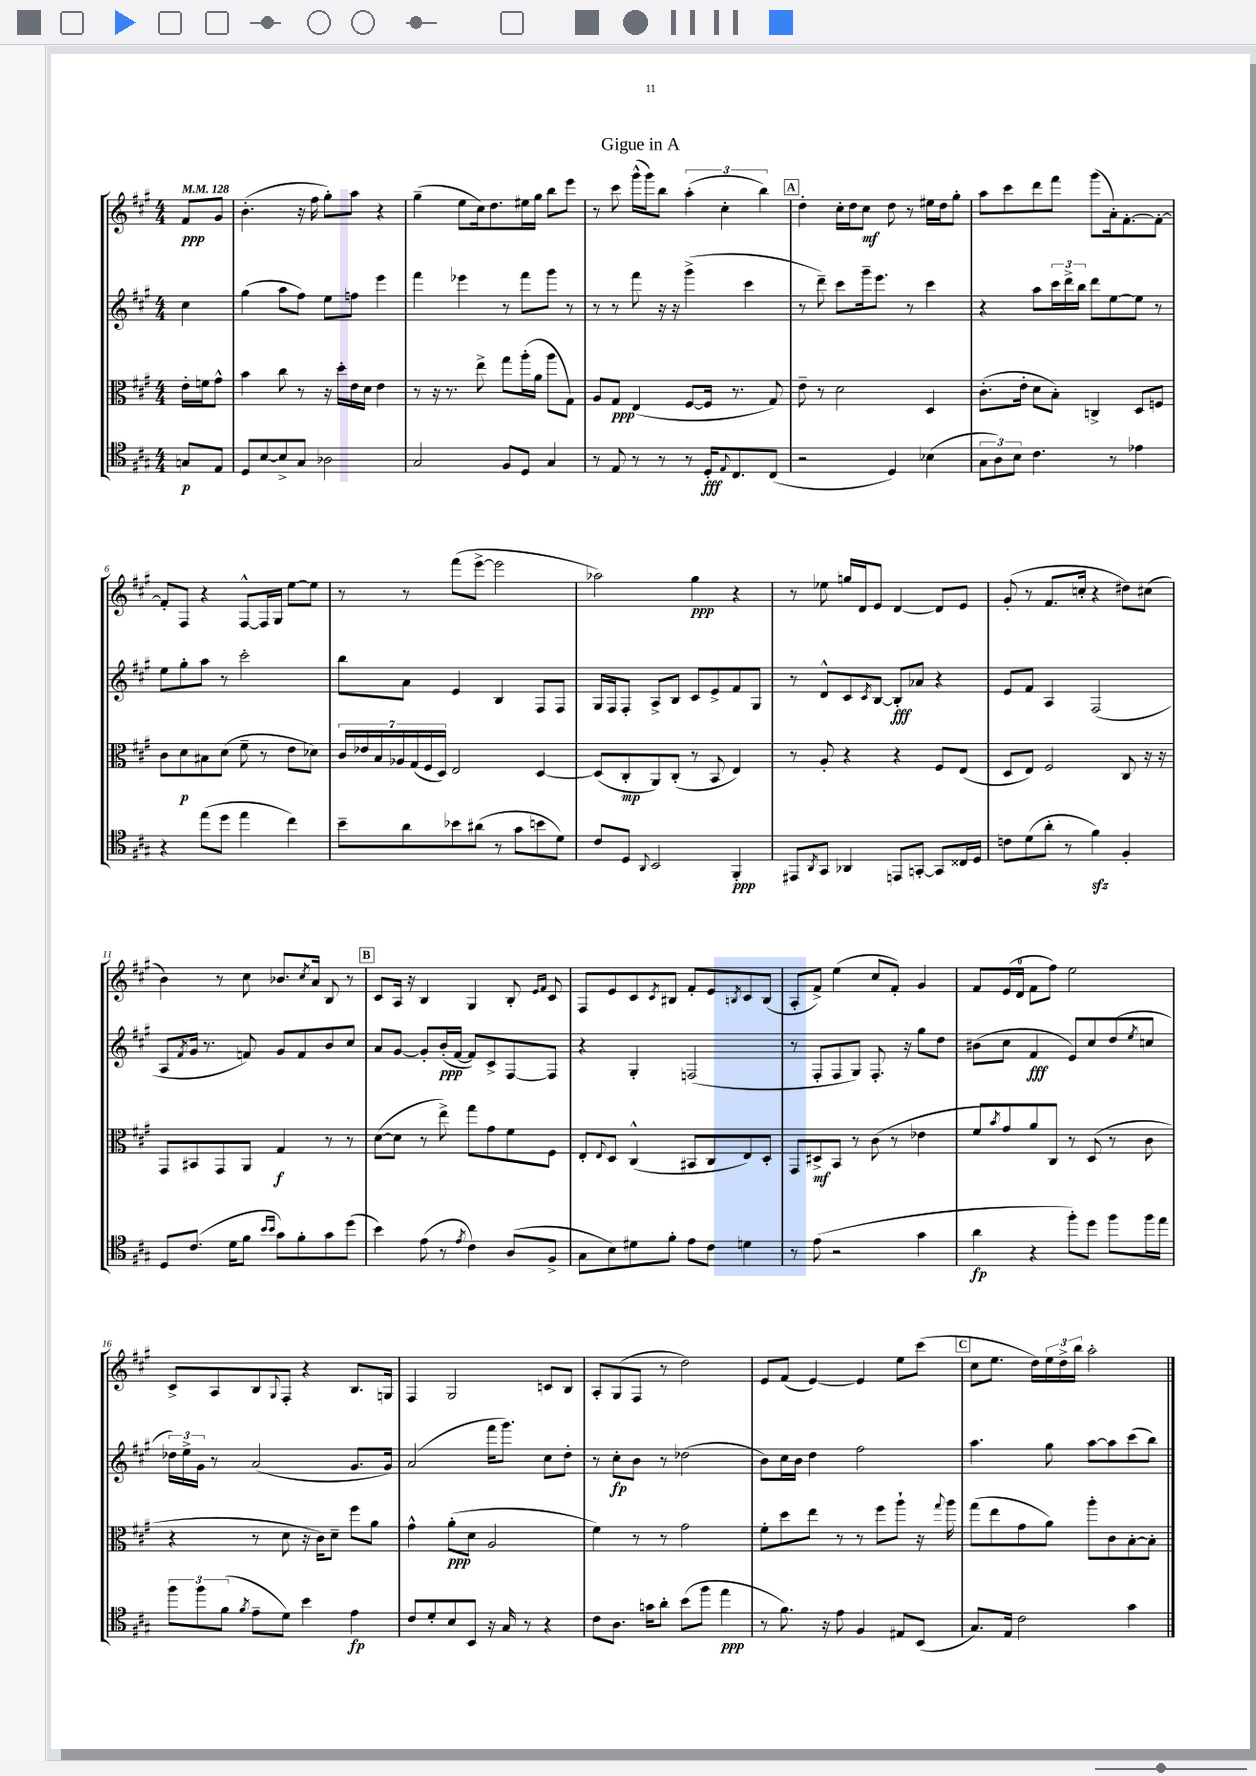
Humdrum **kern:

**kern	**kern	**kern	**kern
*staff4	*staff3	*staff2	*staff1
*clefC4	*clefC3	*clefG2	*clefG2
*k[f#c#g#]	*k[f#c#g#]	*k[f#c#g#]	*k[f#c#g#]
*M4/4	*M4/4	*M4/4	*M4/4
*MM128	*MM128	*MM128	*MM128
8G	16e'	4cc#	8f#
.	16f	.	.
8E	8g#^^	.	8g#
=	=	=	=
8D	4b	(4gg#	(4.b'
[8B	.	.	.
8B^]	8cc#	8aa	.
8G#	8r	8ff#)	16r
.	.	.	16ff#
2A-	16r	8ee	8gg#')
.	16dd'	.	.
.	16e	8ff	8aa
.	16d	.	.
.	4e	4eee	4r
=	=	=	=
2G#	8r	4fff#	(4gg#~
.	16r	.	.
.	8.r	.	.
.	.	4eee-	8ee
.	8ee^	.	16cc#)
.	.	.	8.dd
8F#	8gg#	8r	.
8D	(16aa'	8fff#	16ee#
.	16a	.	16gg#
4G#	8aa	8ggg#	8bb
.	8G#)	8r	8eee
=	=	=	=
8r	8A	8r	8r
8E	8G#	8r	8ccc#
8r	(4E	8fff#	(16ggg#^^
.	.	.	16ggg#)
8r	.	16r	8bb
.	.	16r	.
8r	[8F#	(4ggg#^	(6aa'
16D'	16F#]	.	.
.	.	.	6cc#'
8qqE	.	.	.
8.C#	8.r	.	.
.	.	4ccc#	.
.	.	.	6bb)
(8C#	8G#)	.	.
=	=	=	=
2r	8e~	8r	4dd'
.	8r	8ddd~)	.
.	2d	8ccc#	16cc#'
.	.	.	16dd
.	.	16ggg#~	8cc#
.	.	8.eee	.
4D)	.	.	8dd
.	.	8r	8r
(4B-	4D	4ccc#	16ee#
.	.	.	16dd
.	.	.	8gg#'
=	=	=	=
12G#	(8.c#'	4r	8aa
12A)	.	.	.
.	.	.	8ccc#
12B	.	.	.
.	16e'	.	.
4.c#	8d	8aa	8ddd
.	8B')	24ccc#	8fff#
.	.	24ddd^	.
.	.	24bb	.
.	4C^	8ddd	(8ggg#
8r	.	[8ee	16a')
.	.	.	[8.f#'
4e-	8D	8ee]	.
.	8F	8r	8f#'_
=	=	=	=
4r	8c#	8ee	8f#']
.	8d	8gg#'	8F#
(8ee	8B#	8aa	4r
8dd	(8d	8r	.
4ee	8f#~	2ccc#'	[8F#^^
.	8r	.	16F#]
.	.	.	16G#
4cc#)	8e	.	[8ee
.	8d-)	.	8ee]
=	=	=	=
8b~	28c#	8bb	8r
.	28e-	.	.
.	28B	.	.
.	28A-	.	.
8a	.	8a	8r
.	(28G#	.	.
.	28F#	.	.
.	28D)	.	.
8b-	2E	4e	(8fff#
(8a#	.	.	[8eee^
8r	.	4B	2eee]
8g#	.	.	.
8b	[4D	8F#	.
8d)	.	8F#	.
=	=	=	=
8c#	(8D]	16G#	2aa-)
.	.	16F#	.
8D	8C#'	8F#'	.
8qqAA	.	.	.
2BB	8AA)	8A^	.
.	(8C#'	8B	.
.	8r	8c#	4gg#
.	8BB	8e^	.
4FF#'	4E)	8f#	4r
.	.	8G#	.
=	=	=	=
8EE#	8r	8r	8r
8qAA	.	.	.
8GG#	8A'	8d^^	8ee-
4AA-	4r	8c#	16gg
.	.	.	16d
.	.	8qc#	.
.	.	[8B	8e
8EE	4r	8B']	[4d
[8GG'	.	8a-	.
8GG]	8F#	4r	8d]
16C##	(8E	.	8e
16D	.	.	.
=	=	=	=
8c	8D	8e	(8g#'
(8d	8E)	8f#	8r
8a'	2F#	4A	8.f#
8r	.	.	.
.	.	.	16cc'
4f#)	.	(2F#	4r
4F#'	8C#	.	8dd#)
.	16r	.	(8cc#
.	16r	.	.
=	=	=	=
8D	8GG#	8A	4b)
.	.	8qf#	.
(8.c#	8BB#	16g#	.
.	.	8.r	.
.	8GG#	.	8r
16d	.	.	.
8f#	8AA	8f)	8cc#
16qqb	.	.	.
16qqb	.	.	.
8g#)	4G#	8g#	8.b-
8f#'	.	8f	.
.	.	.	8qcc#
.	.	.	16a
8g#	8r	8b	8B
(8dd	8r	8cc#	8r
=	=	=	=
4b)	([8d	8a	8c#
.	8d]	[8g#	16A
.	.	.	16r
(8e	8r	8g#']	4B
8r	8ee^)	(16b'	.
.	.	[16f#	.
8qe	.	.	.
4c#)	8gg#	8f#])	4G#
.	8g#	8c#^	.
(8A	8f#	[8F#	8B'
.	.	.	16qqe
.	.	.	16qqf#
8F#^	8F#	8F#]	8c#
=	=	=	=
8G#	8E'	4r	8F#
.	8qqE	.	.
8B)	8D	.	8e
8d#	(4C#^^	4G#'	8c#
.	.	.	8qc#
8f#'	.	.	8B#
8e	8BB#	(2F	8f#'
8c#	8C#	.	8e
.	.	.	8qB
4d	8E)	.	8c#
.	8D'	.	(8B
=	=	=	=
8r	8GG#	8r	8A'
(8e	8D#^	8F#'	8f#^)
2r	8BB	8F#	(4ee
.	8r	8G#)	.
.	(8c#	8.F#'	8cc#
.	8r	.	8f#')
.	.	16r	.
4g#	4e-	8gg#	4g#
.	.	8dd	.
=	=	=	=
4a	8f#	(8b#	8f#
.	8qb	.	.
.	8g#)	8cc#	(16e
.	.	.	16d
4r	8a	4f#	8f#
.	8C#	.	8ff#)
8ff#')	8r	8e)	2ee
8dd	(8D	8cc#	.
8ff#	8r	(8dd	.
.	.	8qee	.
16ff#	8c#	8cc	.
16ee	.	.	.
=	=	=	=
12ff#	4r	24dd-)	8c#^
.	.	24ee^	.
12ff#	.	24g#	.
.	.	8r	8A
(12f#	.	.	.
8qf#	.	.	.
8e~	8r	(2a	8B
.	.	.	8qqG#
8d)	8d	.	8F#'
4b	16r	.	4r
.	16c#)	.	.
.	8d~	.	.
4e	8ff#	8.g#	8.B
.	8a	.	.
.	.	16g#)	16G
=	=	=	=
8c#	4g#^^	(2a	4F#
8d'	.	.	.
8B	(8a'	.	2G#
8BB	8d	.	.
16r	2A	16fff#	.
16G#	.	8.ggg#)	.
8r	.	.	.
4r	.	8cc#	8c
.	.	8dd'	8B
=	=	=	=
8c#	4f#)	8r	8A'
8.A	.	8cc#'	(8G#
.	8r	8b	8F#
16g	.	.	.
8a'	8r	8r	8r
(8b	2g#	(2dd-	2dd)
8ff#	.	.	.
4ee	.	.	.
=	=	=	=
8r	8f#'	8b)	8e
8.f#)	8dd	16cc#	(8f#
.	.	16b	.
.	8ee	4dd	[4e)
16r	.	.	.
8e	8r	.	.
4F#	8r	2ff#	4e]
.	8ff#	.	.
8E#	8aa`	.	8ee
(8BB	16r	.	(8ccc#
.	8qqgg#	.	.
.	16aa	.	.
=	=	=	=
8.G#)	(8gg#	4.aa	8cc#
.	8ee	.	8.ee
16E	.	.	.
2c#	8g#	.	.
.	.	.	16dd)
.	8a)	8gg#	24ee
.	.	.	24dd^
.	.	.	24bb
.	8aa'	[8aa	2aa'
.	8c#	8aa]	.
4g#	[8B'	(8ccc#	.
.	8B']	8bb)	.
==	==	==	==
*-	*-	*-	*-
